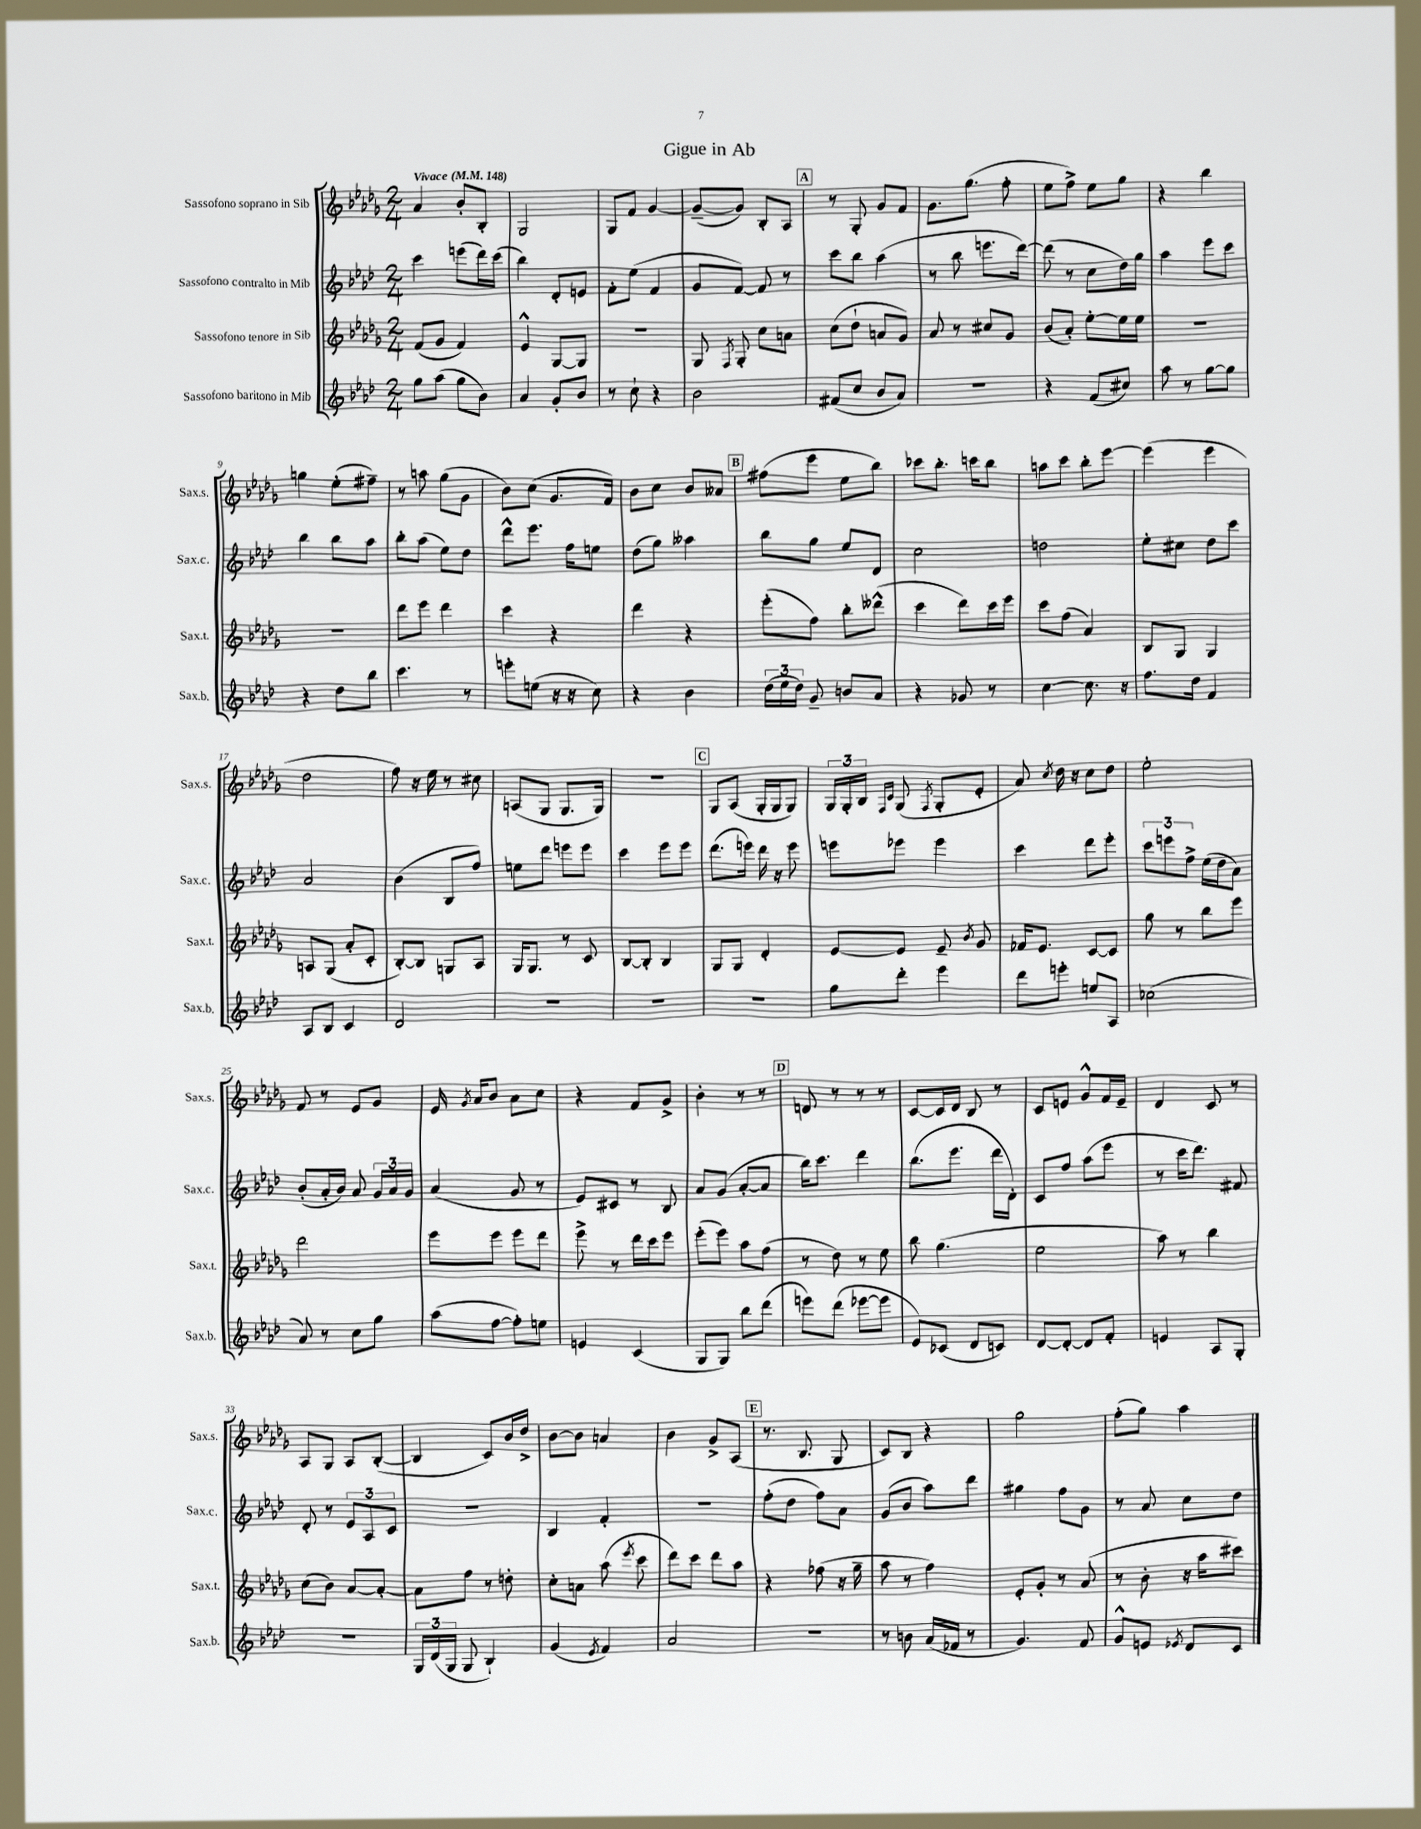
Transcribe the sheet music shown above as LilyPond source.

\header { title = "Gigue in Ab" }
<<
\new StaffGroup <<
\new Staff = "s0" \with { instrumentName = "Sassofono soprano in Sib" shortInstrumentName = "Sax.s." } {
    \clef treble \key des \major \numericTimeSignature \time 2/4 \tempo "Vivace" 4 = 148
    \autoBeamOff aes'4 bes'8[-. bes8]-. |
    ges2 |
    ges8[ f'8] ges'4~ |
    ges'8[~--( ges'8]) bes8[-. aes8] |
    \mark \markup { \box "A" } r8 ges8-. ges'8[ f'8] |
    ges'8.[ ges''8.]( f''8-. |
    ees''8[ f''8]->) ees''8[ ges''8] |
    r4 bes''4 |
    g''4 ees''8[-.( fis''8]--) |
    r8 a''8 ges''8[( ges'8] |
    bes'8[) c''8]( ges'8.[ f'16]) |
    bes'8[ c''8] bes'8[ aeses'8] |
    \mark \markup { \box "B" } fis''8[( ees'''8] ees''8[ bes''8]) |
    ces'''8[ bes''8.]-. c'''16[ bes''8] |
    a''8[ c'''8] bes''8[-. ees'''8]~ |
    ees'''4( ees'''4 |
    des''2 |
    f''8) r16 ees''16 r8 cis''8 |
    a8[( ges8] ges8.[ ges16]) |
    R2 |
    \mark \markup { \box "C" } ges8[ aes8]( ges16[-. ges16 ges8]) |
    \tuplet 3/2 { ges16[ ges16-. bes16] } \grace { f16[ c'16] } ges8( \acciaccatura { f8 } ges8[-. ees'8]-. |
    aes'8) \acciaccatura { c''8 } des''16 r16 c''8[ des''8] |
    ees''2-. |
    f'8 r8 ees'8[ ges'8] |
    ees'16 \acciaccatura { ges'8 } aes'16[ bes'8] aes'8[ c''8] |
    r4 f'8[ ges'8]-> |
    bes'4-. r8 r8 |
    \mark \markup { \box "D" } d'8 r8 r8 r8 |
    c'8[~ c'16 des'16] bes8 r8 |
    c'8[ e'8] ges'8[-^ f'16 e'16]-- |
    des'4 c'8 r8 |
    aes8[ ges8] aes8[ bes8]~-.( |
    bes4 c'8[) bes'16 des''16]-> |
    bes'8[~ bes'8] a'4 |
    bes'4 ges'8[-> aes8]( |
    \mark \markup { \box "E" } r8. bes8. ges8 |
    c'8[) bes8] r4 |
    ges''2 |
    f''8[-.( ges''8]) aes''4 \bar "|." |
}
\new Staff = "s1" \with { instrumentName = "Sassofono contralto in Mib" shortInstrumentName = "Sax.c." } {
    \clef treble \key aes \major \numericTimeSignature \time 2/4
    \autoBeamOff c'''4 e'''8[( des'''16) c'''16]( |
    bes''4) des'8[-. e'8] |
    f'8[-. ees''8]( f'4 |
    g'8[ f'8]~) f'8 r8 |
    \mark \markup { \box "A" } c'''8[ bes''8] aes''4( |
    r8 bes''8 e'''8.[ des'''16]~) |
    des'''8( r8 c''8[ des''16) g''16] |
    aes''4 ees'''8[ c'''8] |
    bes''4 bes''8[ aes''8] |
    bes''8[-. aes''8]( ees''8[) des''8] |
    des'''8[-^ ees'''8.] f''16[ e''8] |
    des''8[( g''8]) aeses''4 |
    \mark \markup { \box "B" } bes''8[ g''8] ees''8[ des'8] |
    c''2 |
    d''2 |
    ees''8[-. cis''8] des''8[ c'''8] |
    aes'2 |
    bes'4( bes8[ f''8]) |
    e''8[ des'''8] e'''8[ e'''8] |
    c'''4 ees'''8[ ees'''8] |
    \mark \markup { \box "C" } des'''8.[( e'''16]) des'''16 r16 e'''8 |
    e'''8[ ees'''8] ees'''4 |
    c'''4 des'''8[ ees'''8]-. |
    \tuplet 3/2 { c'''8[ e'''8 f''8]-> } ees''16[( des''16 aes'8]) |
    bes'8[-.( aes'16-. bes'16]) aes'8 \tuplet 3/2 { g'16[ aes'16 g'16] } |
    aes'4( g'8 r8 |
    ees'8[) cis'8] r8 bes8 |
    aes'8[ g'8]( aes'8[~-. aes'8] |
    \mark \markup { \box "D" } bes''16[) c'''8.] des'''4 |
    bes''8.[( ees'''8.] des'''16[ des'16]-.) |
    c'8[ f''8] aes''8[( ees'''8] |
    r8 c'''16[ des'''8.]) fis'8 |
    des'8-. r8 \tuplet 3/2 { ees'8[ aes8 c'8] } |
    R2 |
    bes4 f'4-. |
    R2 |
    \mark \markup { \box "E" } f''8[-.( des''8] f''8[) aes'8] |
    g'8[( bes'8] aes''8[) des'''8] |
    gis''4 f''8[ g'8] |
    r8 aes'8 c''8[ des''8] \bar "|." |
}
\new Staff = "s2" \with { instrumentName = "Sassofono tenore in Sib" shortInstrumentName = "Sax.t." } {
    \clef treble \key des \major \numericTimeSignature \time 2/4
    \autoBeamOff f'8[( ges'8] f'4) |
    ees'4-^ ges8[~ ges8] |
    r2 |
    ges8 \acciaccatura { f8 } ges8-. c''8[ a'8] |
    \mark \markup { \box "A" } c''8[( des''8]-! a'8[ ges'8]) |
    aes'8 r8 cis''8[ ges'8] |
    bes'8[( aes'8]-.) ees''8[~-. ees''16 ees''16] |
    R2 |
    R2 |
    des'''8[ ees'''8] des'''4 |
    c'''4 r4 |
    des'''4 r4 |
    \mark \markup { \box "B" } ees'''8[-.( f''8]) bes''8[-. deses'''8]-^( |
    c'''4 des'''8[) c'''16 ees'''16] |
    c'''8[ f''8]( aes'4) |
    bes8[ ges8] ges4 |
    a8[ ges8]( aes'8[-. c'8]-. |
    bes8[~-.) bes8] g8[ aes8] |
    ges16[ ges8.] r8 c'8 |
    bes8[~ bes8]-. bes4 |
    \mark \markup { \box "C" } ges8[ ges8] des'4-. |
    ees'8[~ ees'8] ees'8-- \acciaccatura { bes'8 } ges'8 |
    fes'16[ ees'8.] c'8[~ c'8] |
    ges''8 r8 bes''8[ ees'''8] |
    des'''2 |
    ees'''8[ ees'''8] ees'''8[ des'''8] |
    ees'''8-> r8 des'''16[ c'''16 ees'''8] |
    ees'''8[-.( ees'''8]) aes''8[ f''8]( |
    \mark \markup { \box "D" } r8 des''8) r8 ees''8 |
    bes''8 ges''4.( |
    ees''2 |
    aes''8) r8 bes''4 |
    c''8[( bes'8]) aes'8[~ aes'8]~-. |
    aes'8[ f''8] r8 d''8-. |
    c''8[-. a'8] aes''8( \acciaccatura { ees'''8 } c'''8 |
    des'''8[) c'''8] des'''8[ aes''8] |
    \mark \markup { \box "E" } r4 fes''8( r16 ges''16-- |
    aes''8 r8 f''4) |
    ees'8[-. ges'8]-. r8 aes'8( |
    r8 bes'8-. r16 aes''16[ cis'''8]) \bar "|." |
}
\new Staff = "s3" \with { instrumentName = "Sassofono baritono in Mib" shortInstrumentName = "Sax.b." } {
    \clef treble \key aes \major \numericTimeSignature \time 2/4
    \autoBeamOff g''8[ aes''8]( g''8[ bes'8]) |
    aes'4 g'8[-. bes'8] |
    r8 c''8-! r4 |
    bes'2 |
    \mark \markup { \box "A" } fis'8[( c''8] bes'8[ aes'8]) |
    r2 |
    r4 f'8[( cis''8]) |
    aes''8 r8 g''8[~ g''8] |
    r4 des''8[ bes''8] |
    c'''4. r8 |
    e'''8[-. e''8]( r16 r16 c''8) |
    r4 bes'4 |
    \mark \markup { \box "B" } \tuplet 3/2 { des''16[( ees''16 des''16]) } g'8-- b'8[ aes'8] |
    r4 ges'8 r8 |
    c''4~ c''8. r16 |
    f''8.[ des''16] f'4 |
    aes8[ bes8] c'4 |
    des'2 |
    R2 |
    R2 |
    \mark \markup { \box "C" } R2 |
    g''8[ des'''8]-. ees'''4 |
    des'''8[ e'''8]-. e''8[ aes8] |
    ces''2( |
    aes'8) r8 c''8[ g''8] |
    aes''8[( f''8]~ f''8[-.) e''8] |
    e'4 c'4( |
    g8[ g8]) bes''8[ des'''8]( |
    \mark \markup { \box "D" } e'''8[) des'''8]( ees'''8[~ ees'''8] |
    ees'8[) ces'8]( des'8[ c'8]) |
    des'8[~ des'8]~-. des'8[ f'8]-. |
    e'4 aes8[ g8]-. |
    R2 |
    \tuplet 3/2 { g16[ des'16( g16] } g8 bes4-!) |
    g'4( \acciaccatura { ees'8 } f'4) |
    aes'2 |
    \mark \markup { \box "E" } R2 |
    r8 b'8 aes'16[( fes'16] r8 |
    g'4.) f'8 |
    g'8[-^ e'8] \acciaccatura { ees'8 } des'8[ c'8] \bar "|." |
}
>>
>>
